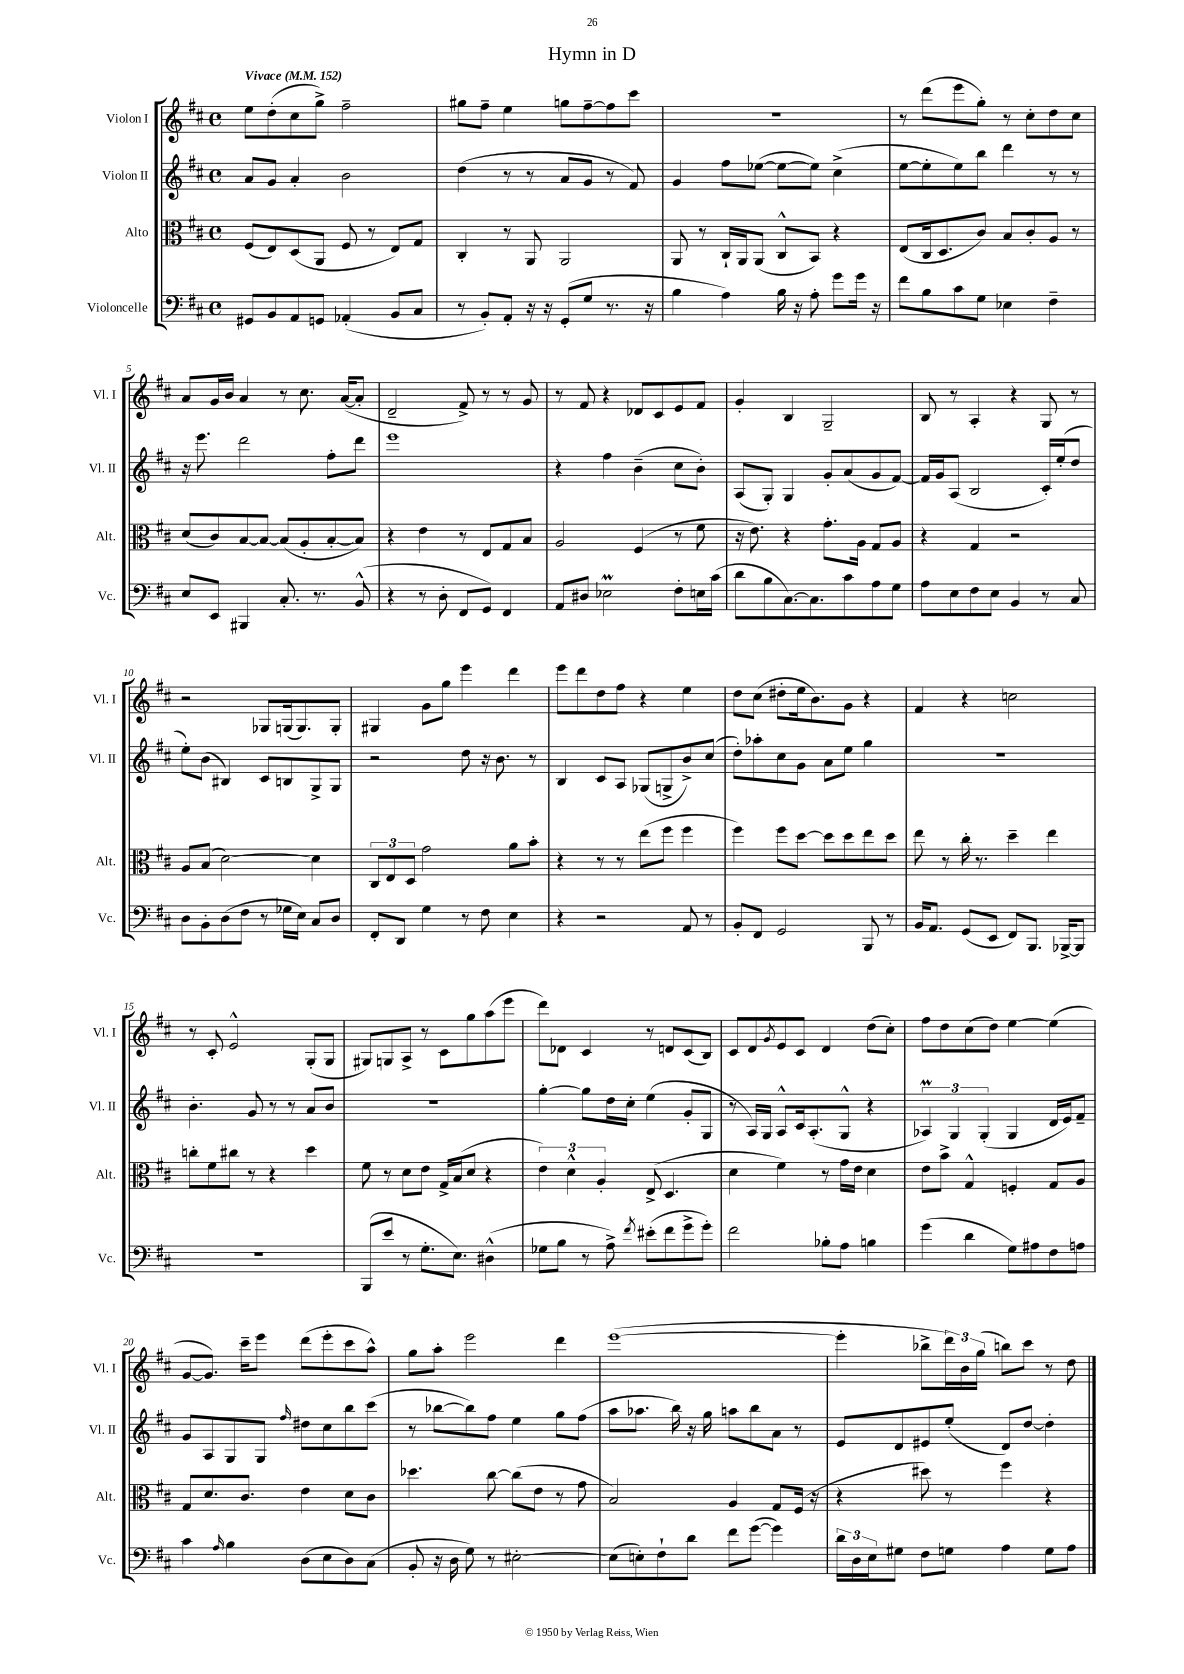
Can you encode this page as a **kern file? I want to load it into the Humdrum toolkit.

**kern	**kern	**kern	**kern
*staff4	*staff3	*staff2	*staff1
*clefF4	*clefC3	*clefG2	*clefG2
*k[f#c#]	*k[f#c#]	*k[f#c#]	*k[f#c#]
*M4/4	*M4/4	*M4/4	*M4/4
*met(c)	*met(c)	*met(c)	*met(c)
*MM152	*MM152	*MM152	*MM152
8GG#	(8F#	8a	8ee
8BB	8E)	8g	(8dd'
8AA	(8D	4a'	8cc#
8GG	8AA	.	8gg^)
(4AA-'	8F#	2b	2ff#~
.	8r	.	.
8BB	8E)	.	.
8C#	8G	.	.
=	=	=	=
8r	4C#'	(4dd	8gg#
8BB')	.	.	8ff#~
8AA'	8r	8r	4ee
16r	8AA	8r	.
16r	.	.	.
(8GG'	2AA	8a	8gg
8G	.	8g	[8ff#~
8.r	.	8r	8ff#]
.	.	8f#)	8ccc#
16r	.	.	.
=	=	=	=
4B	8AA	4g	1r
.	8r	.	.
4A)	16C#`	8ff#	.
.	16AA	.	.
.	(8AA	([8ee-	.
16B	8C#^^	8ee-_	.
16r	.	.	.
8A'	8BB)	8ee-])	.
8g	4r	(4cc#^	.
16g	.	.	.
16r	.	.	.
=	=	=	=
8f#	(8E	[8ee	8r
8B	16C#	8ee']	(8ddd
.	8.D	.	.
8c#	.	8ee)	8eee
8G	8c#)	8bb	8gg')
4E-	8B	4ddd	8r
.	8c#'	.	8cc#'
4F#~	8A	8r	8dd
.	8r	8r	8cc#
=	=	=	=
8E	(8d	16r	8a
.	.	8.eee	.
8EE	8c#)	.	16g
.	.	.	16b
4BBB#	[8B	2ddd	4a
.	8B_	.	.
8.C#'	(8B]	.	8r
.	8A'	.	8.cc#
8.r	.	.	.
.	[8B'	8ff#'	.
.	.	.	([16a
(8BB^^	8B])	8ddd	8a']
=	=	=	=
4r	4r	1eee	2d~
8r	4e	.	.
8D'	.	.	.
8FF#	8r	.	8f#^)
8GG)	8E	.	8r
4FF#	8G	.	8r
.	8B	.	8g
=	=	=	=
8AA	2A	4r	8r
8D#	.	.	8f#
2E-	.	4ff#	4r
.	(4F#	(4b~	8d-
.	.	.	8c#
8F#'	8r	8cc#	8e
16E	8f#	8b')	8f#
(16c#	.	.	.
=	=	=	=
8d	16r	(8A	4g'
.	8.e)	.	.
8B	.	8G')	.
[8.C#)	4r	4G	4B
8.C#]	.	.	.
.	8.g'	8g'	2G~
8c#	.	(8a	.
.	16A	.	.
8A	8G	8g	.
8G	8A	[8f#)	.
=	=	=	=
8A	4r	16f#]	8B
.	.	16g	.
8E	.	(8A	8r
8F#	4G	2B	4A'
8E	.	.	.
4BB	2r	.	4r
8r	.	16c#')	8G
.	.	(16ee'	.
8C#	.	8dd	8r
=	=	=	=
8D	8A	8ee')	2r
8BB'	(8B	(8b	.
(8D	[2d)	4B#)	.
8F#	.	.	.
8r	.	8c#	8G-
16G-	.	8B	(16G
16E)	.	.	8.G)
8C#	4d]	8G^	.
8D	.	8G	8G'
=	=	=	=
8FF#'	12C#	2r	4G#
.	12E	.	.
8DD	.	.	.
.	12D	.	.
4G	2g	.	8g
.	.	.	8gg
8r	.	8dd	4eee
8F#	.	16r	.
.	.	8.b	.
4E	8a	.	4ddd
.	8b'	8r	.
=	=	=	=
4r	4r	4B	8eee
.	.	.	8ddd
2r	8r	8c#	8dd
.	8r	8A	8ff#
.	(8ee	(8G-	4r
.	8ff#	8G^	.
8AA	4ff#	8b^)	4ee
8r	.	(8cc#	.
=	=	=	=
8BB'	4ff#)	8dd')	8dd
8FF#	.	8aa-'	(8cc#
2GG	8ff#	8cc#	8dd#'
.	[8dd	8g	16ee
.	.	.	8.b)
.	8dd]	8a	.
.	8dd	8ee	8g
8BBB	8ee	4gg	4r
8r	8dd	.	.
=	=	=	=
16BB	8ee	1r	4f#
8.AA	.	.	.
.	8r	.	.
(8GG	16cc#'	.	4r
.	8.r	.	.
8EE	.	.	.
8FF#)	4dd~	.	2cc
8.BBB	.	.	.
.	4ee	.	.
[16BBB-^	.	.	.
8BBB-]	.	.	.
=	=	=	=
1r	8cc'	4.b'	8r
.	8f#	.	8c#'
.	8cc#	.	2e^^
.	8r	8g	.
.	4r	8r	.
.	.	8r	.
.	4dd	8a	(8G'
.	.	8b	8G
=	=	=	=
(8BBB	8f#	1r	8G#)
8e	8r	.	8G
8r	8d	.	8A^
8.G'	8e	.	8r
.	16G^	.	8c#
8.E)	(16B	.	.
.	8d	.	8gg
(4D#^^	4r	.	(8aa
.	.	.	8eee
=	=	=	=
8G-	6e)	[4gg'	8ddd)
8B	.	.	8d-
.	6d^^	.	.
8r	.	8gg]	4c#
.	6A'	.	.
8A^)	.	16dd	.
.	.	16cc#'	.
8qf#	.	.	.
(8e#'	(8E^	(4ee	8r
8f#	4.D	.	8d
8g^	.	8g'	(8c#
8g')	.	8G	8B)
=	=	=	=
2f#	4d	8r	8c#
.	.	16A)	8d
.	.	16G	.
.	.	.	8qg
.	4f#)	8A^^	8e
.	.	16c#	8c#
.	.	(8.A'	.
8B-'	8r	.	4d
8A	16g	8G^^	.
.	16e	.	.
4B	4d	4r	(8dd
.	.	.	8cc#')
=	=	=	=
(4g	8e	6A-)	8ff#
.	8b^	.	8dd
.	.	6G	.
4d	4G^^	.	(8cc#
.	.	(6G'	.
.	.	.	8dd)
8G)	4F'	4G	[4ee
8A#	.	.	.
8F#	8G	16d	(4ee]
.	.	16e)	.
8A	8A	8f#~	.
=	=	=	=
4c#	8G	8g	[8g
.	8.d	8A	8.g])
16qqA	.	.	.
4B	.	8G	.
.	8.c#	.	16ccc#~
.	.	8G	8eee
.	.	16qqff#	.
(8D	4e	8dd#	(8ddd
8E	.	8cc#	8eee'
8D)	8d	8bb	8ccc#
(8C#	8c#	(8ccc#	8aa^^)
=	=	=	=
8BB'	4.dd-	8r	8gg
16r	.	[8bb-	8aa'
16D	.	.	.
8G)	.	8bb-])	2eee
8r	[8cc#	8ff#	.
[2E#'	(8cc#]	4ee	.
.	8e	.	.
.	8r	8gg	4ddd
.	8g	(8ff#	.
=	=	=	=
(8E#]	2B)	8aa	([1eee
8E')	.	8.aa-	.
8F#`	.	.	.
.	.	16bb)	.
8d	.	16r	.
.	.	16gg	.
8f#	4A	8aa	.
([8g	.	8bb	.
4g])	8G	8a	.
.	(16F#	8r	.
.	16r	.	.
=	=	=	=
24d	4r	8e	4eee']
24D	.	.	.
24E	.	.	.
8G#	.	8d	.
8F#	8dd#)	8e#	8bb-^
8G	8r	(8ee'	24ddd)
.	.	.	24b
.	.	.	(24gg
4A	4ff#	8d)	8bb)
.	.	[8dd	8ccc#
8G	4r	4dd']	8r
8A	.	.	8dd
==	==	==	==
*-	*-	*-	*-
